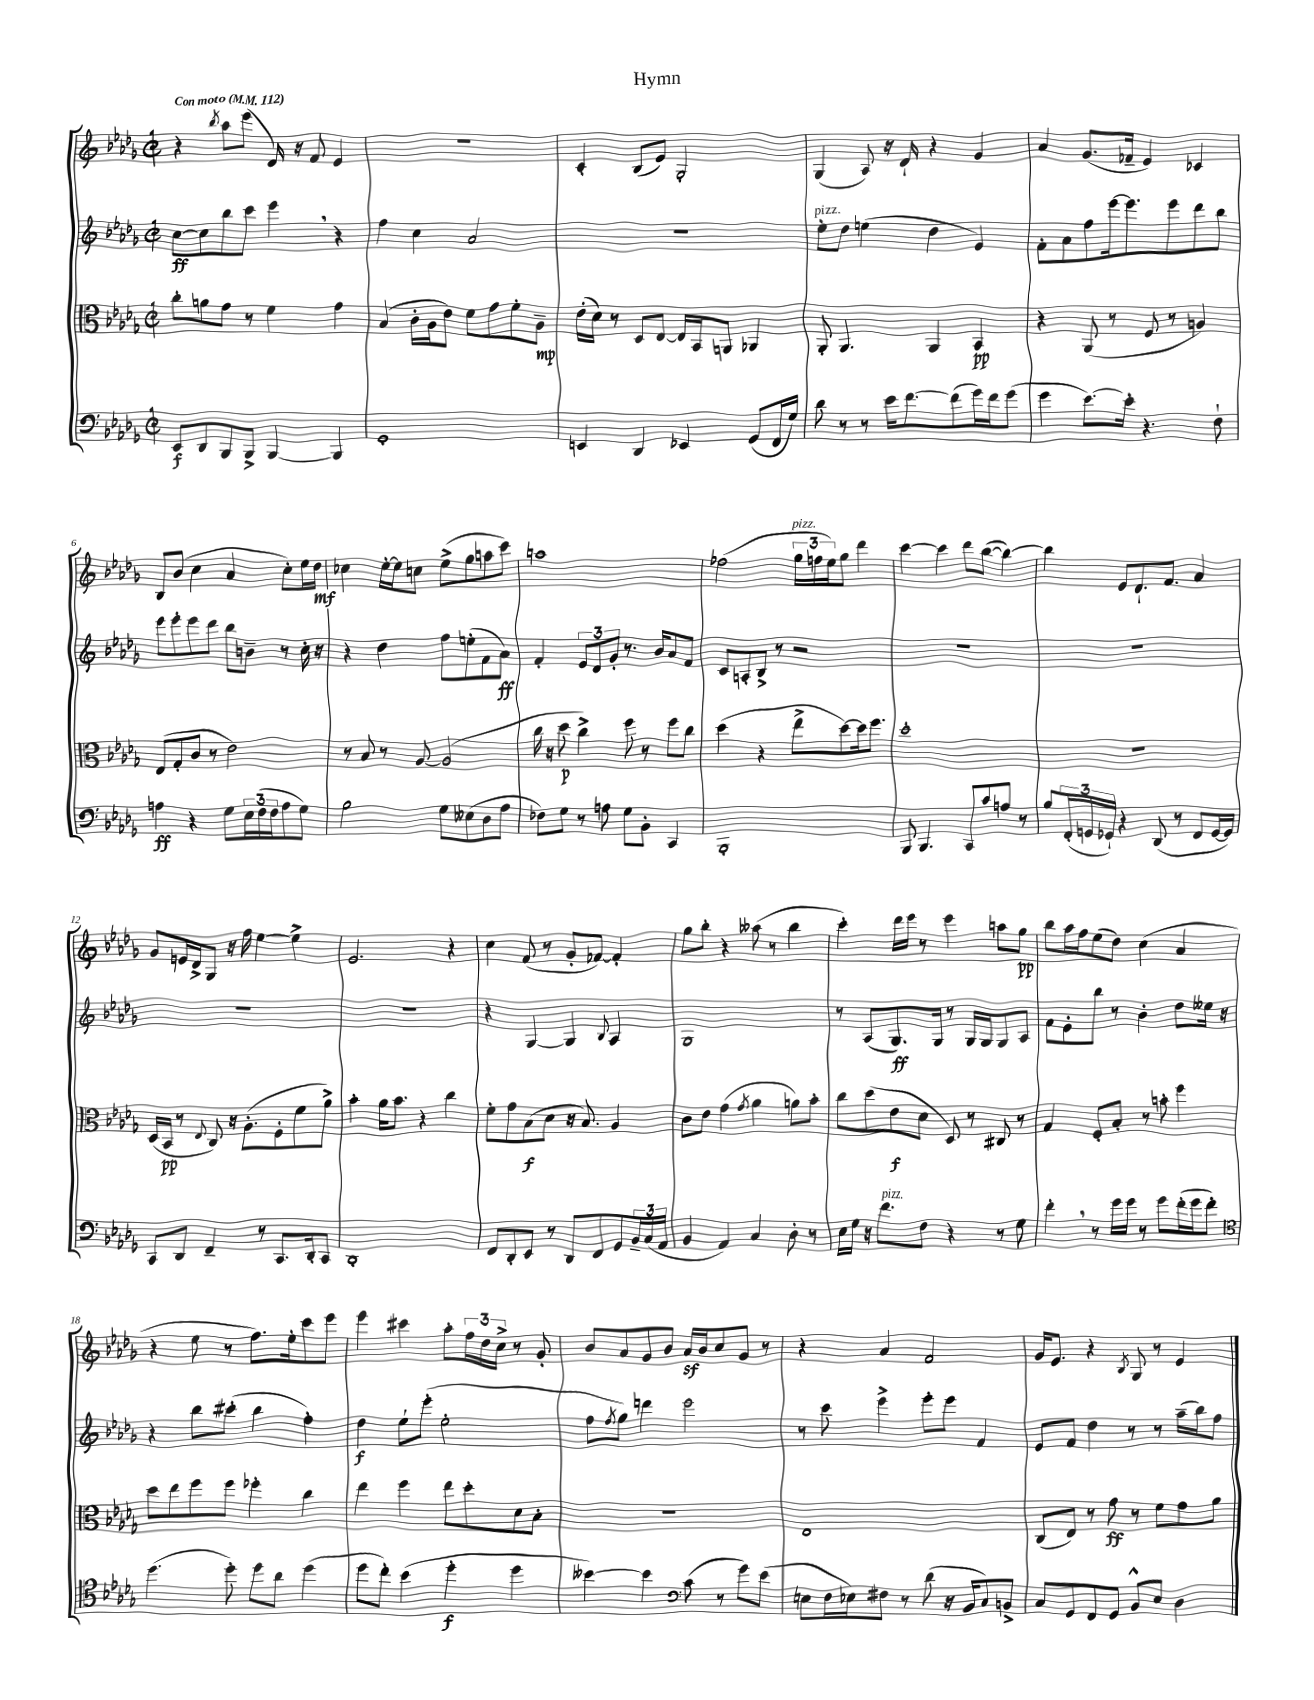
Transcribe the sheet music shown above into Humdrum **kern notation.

**kern	**dynam	**kern	**dynam	**kern	**dynam	**kern	**dynam
*part4	*part4	*part3	*part3	*part2	*part2	*part1	*part1
*staff4	*staff4	*staff3	*staff3	*staff2	*staff2	*staff1	*staff1
*clefF4	*	*clefC3	*	*clefG2	*	*clefG2	*
*k[b-e-a-d-g-]	*	*k[b-e-a-d-g-]	*	*k[b-e-a-d-g-]	*	*k[b-e-a-d-g-]	*
*M2/2	*	*M2/2	*	*M2/2	*	*M2/2	*
*met(c|)	*	*met(c|)	*	*met(c|)	*	*met(c|)	*
*MM112	*	*MM112	*	*MM112	*	*MM112	*
=1	=1	=1	=1	=1	=1	=1	=1
!	!	!	!	!	!	!LO:TX:a:B:t=Con moto	!
8EE-/L	f	8cc'\L	.	[8cc\L	ff	4r	.
8DD-/	.	8an\	.	8cc\]	.	.	.
.	.	.	.	.	.	8qbb-/	.
8BBB-/	.	8g-\J	.	8bb-\	.	8aa-\L	.
8BBB-^/J	.	8r	.	8ccc\J	.	(8eee-\J	.
[4BBB-/	.	4f\	.	4eee-,\	.	16d-/)	.
.	.	.	.	.	.	16r	.
.	.	.	.	.	.	8f/	.
4BBB-/]	.	4g-\	.	4r	.	4e-/	.
=2	=2	=2	=2	=2	=2	=2	=2
1GG-'	.	(4B-/	.	4ff\	.	1r	.
.	.	16c'\LL	.	4cc\	.	.	.
.	.	16A-\J	.	.	.	.	.
.	.	8e-\J)	.	.	.	.	.
.	.	8f\L	.	2a-/	.	.	.
.	.	8g-\	.	.	.	.	.
.	.	8f'\	.	.	.	.	.
.	.	8A-~\J	mp	.	.	.	.
=3	=3	=3	=3	=3	=3	=3	=3
4EEn/	.	(16e-'\LL	.	1r	.	4c'/	.
.	.	16d-\JJ)	.	.	.	.	.
.	.	8r	.	.	.	.	.
4DD-/	.	8D-/L	.	.	.	(8B-/L	.
.	.	[8E-/J	.	.	.	8e-/J)	.
4EE-X/	.	16E-/LL]	.	.	.	2G-'/	.
.	.	16BB-/J	.	.	.	.	.
.	.	8AAn/J	.	.	.	.	.
(8GG-/L	.	4AA-X/	.	.	.	.	.
16FF/L	.	.	.	.	.	.	.
16G-/JJ)	.	.	.	.	.	.	.
=4	=4	=4	=4	=4	=4	=4	=4
!	!	!	!	!LO:TX:a:i:t=pizz.	!	!	!
8d-\	.	8AA-'/	.	8ee-'\L	.	(4G-/	.
8r	.	4.AA-/	.	8dd-\J	.	.	.
8r	.	.	.	(4een\	.	8A-/)	.
16e-\KL	.	.	.	.	.	16r	.
[8.f\	.	.	.	.	.	16d-`/	.
.	.	4AA-/	.	4dd-\	.	4r	.
(8f\]	.	.	.	.	.	.	.
16g-\L)	.	4BB-/	pp	4e-/)	.	4g-/	.
16f\J	.	.	.	.	.	.	.
(8g-\J	.	.	.	.	.	.	.
=5	=5	=5	=5	=5	=5	=5	=5
4g-\	.	4r	.	8f'\L	.	4a-/	.
.	.	.	.	8a-\	.	.	.
[8.e-\L)	.	(8AA-/	.	8ff\	.	(8.g-/L	.
.	.	8r	.	[16eee-\k	.	.	.
16e-'\Jk]	.	.	.	8.eee-\]	.	16f-X~/Jk	.
4.r	.	8F/	.	.	.	4e-/)	.
.	.	8r	.	8eee-\	.	.	.
.	.	4An/)	.	8ddd-\	.	4c-X/	.
8F`\	.	.	.	8bb-\J	.	.	.
!!LO:LB:g=z
=6	=6	=6	=6	=6	=6	=6	=6
4An\	ff	(8E-/L	.	8eee-\L	.	8B-/L	.
.	.	8G-'/	.	8eee-'\	.	(8b-/J	.
4r	.	8c/J	.	8eee-\	.	4cc\	.
.	.	8r	.	8ddd-\J	.	.	.
8G-\L	.	2e-\)	.	8bb-\L	.	4a-/	.
24E-\L	.	.	.	8bn~\J	.	.	.
(24F\	.	.	.	.	.	.	.
24F\J	.	.	.	.	.	.	.
8A\	.	.	.	8r	.	8cc'\L)	.
8G-\J)	.	.	.	16cc'\	.	16ee-\L	.
.	.	.	.	16r	.	16dd-\JJ	mf
=7	=7	=7	=7	=7	=7	=7	=7
2B-\	.	8r	.	4r	.	4cc-X\	.
.	.	8B-/	.	.	.	.	.
.	.	8r	.	4dd-\	.	[16ee-'\LL	.
.	.	.	.	.	.	16ee-\J]	.
.	.	[8A-/	.	.	.	8ccn\J	.
8G-\L	.	(2A-/]	.	8ff\L	.	(8ee-^\L	.
(8E--X\	.	.	.	(8een'\	.	8gg-\	.
8D-\	.	.	.	8f\	.	8aan\	.
8A-\J	.	.	.	8a-\J)	ff	8ccc\J)	.
=8	=8	=8	=8	=8	=8	=8	=8
8F-X\L)	.	16cc\	.	4f'/	.	1aan	.
.	.	16r	.	.	.	.	.
8G-\J	.	8dd-\	p	.	.	.	.
8r	.	4cc^\)	.	12e-/L	.	.	.
.	.	.	.	12d-/	.	.	.
8An\	.	.	.	.	.	.	.
.	.	.	.	12g-'/J	.	.	.
8G-\L	.	8ff\	.	8.r	.	.	.
8BB-'\J	.	8r	.	.	.	.	.
.	.	.	.	16b-/KL	.	.	.
4CC/	.	8ff\L	.	8a-/	.	.	.
.	.	8cc\J	.	8f/J	.	.	.
=9	=9	=9	=9	=9	=9	=9	=9
1BBB-'	.	(4dd-\	.	8c/L	.	(2ff-X\	.
.	.	.	.	8An'/	.	.	.
.	.	4r	.	8B-^/J	.	.	.
.	.	.	.	8r	.	.	.
!	!	!	!	!	!	!LO:TX:a:i:t=pizz.	!
.	.	8ee-^\L	.	2r	.	24gg-\LL	.
.	.	.	.	.	.	24ffn\	.
.	.	.	.	.	.	24ee-\J)	.
.	.	[8dd-\)	.	.	.	8gg-\J	.
.	.	16dd-\k]	.	.	.	4ddd-\	.
.	.	8.ff\J	.	.	.	.	.
=10	=10	=10	=10	=10	=10	=10	=10
8BBB-/	.	1dd-'	.	1r	.	[4ccc\	.
4.BBB-/	.	.	.	.	.	.	.
.	.	.	.	.	.	4ccc\]	.
8CC/L	.	.	.	.	.	8ddd-\L	.
8c/	.	.	.	.	.	([8bb-\J	.
8An/J	.	.	.	.	.	4bb-\_)	.
8r	.	.	.	.	.	.	.
=11	=11	=11	=11	=11	=11	=11	=11
8B-/L	.	1r	.	1r	.	4bb-\]	.
(24FF'/L	.	.	.	.	.	.	.
24GGn/	.	.	.	.	.	.	.
24GG-X`/JJ)	.	.	.	.	.	.	.
4r	.	.	.	.	.	8e-/L	.
.	.	.	.	.	.	8.d-`/	.
(8DD-/	.	.	.	.	.	.	.
.	.	.	.	.	.	8.f/J	.
8r	.	.	.	.	.	.	.
8FF/L	.	.	.	.	.	4a-/	.
[16GG-/L	.	.	.	.	.	.	.
16GG-/JJ])	.	.	.	.	.	.	.
!!LO:LB:g=z
=12	=12	=12	=12	=12	=12	=12	=12
8CC/L	.	(16D-/LL	.	1r	.	8g-/L	.
.	.	16BB-/JJ	pp	.	.	.	.
8DD-/J	.	8r	.	.	.	16en/L	.
.	.	.	.	.	.	16d-^/J	.
.	.	8qqE-/	.	.	.	.	.
4FF~/	.	8C/)	.	.	.	8G-/J	.
.	.	16r	.	.	.	16r	.
.	.	(8.A-'\L	.	.	.	16ff\	.
8r	.	.	.	.	.	[4ee-\	.
8.CC/L	.	8F'\	.	.	.	.	.
.	.	8f\	.	.	.	4ee-^\]	.
16DD-'/k	.	.	.	.	.	.	.
8CC/J	.	8a-^\J)	.	.	.	.	.
=13	=13	=13	=13	=13	=13	=13	=13
1DD-'	.	4b-'\	.	1r	.	2.e-/	.
.	.	16a-\KL	.	.	.	.	.
.	.	8.b-\J	.	.	.	.	.
.	.	4r	.	.	.	.	.
.	.	4cc\	.	.	.	4r	.
=14	=14	=14	=14	=14	=14	=14	=14
8FF/L	.	8f'\L	.	4r	.	4cc\	.
8DD-'/	.	8g-\	.	.	.	.	.
8EE-/J	.	(8B-\	f	[4G-/	.	(8f/	.
8r	.	8d-\J	.	.	.	8r	.
8DD-/L	.	16r	.	4G-/]	.	8g-'/L	.
.	.	8.B-/)	.	.	.	.	.
8FF/	.	.	.	.	.	[8f-X/J)	.
.	.	.	.	8qqB-/	.	.	.
8GG-/	.	4A-/	.	4A-/	.	4f-'/]	.
24BB-~/L	.	.	.	.	.	.	.
(24C/	.	.	.	.	.	.	.
24AA-/JJ	.	.	.	.	.	.	.
=15	=15	=15	=15	=15	=15	=15	=15
4BB-/	.	8c\L	.	1G-	.	8gg-\L	.
.	.	8e-\J	.	.	.	8bb-'\J	.
4AA-/)	.	(4g-\	.	.	.	4r	.
.	.	8qg-/	.	.	.	.	.
4C/	.	4a-\	.	.	.	(8aa--X\	.
.	.	.	.	.	.	8r	.
8D-'\	.	8an\L)	.	.	.	4bb-\	.
8r	.	8b-'\J	.	.	.	.	.
=16	=16	=16	=16	=16	=16	=16	=16
16E-\LL	.	8cc\L	.	8r	.	4ccc'\)	.
16G-\JJ	.	.	.	.	.	.	.
16r	.	(8dd-\	.	(8A-/L	.	.	.
!LO:TX:a:i:t=pizz.	!	!	!	!	!	!	!
8.f\L	.	.	.	.	.	.	.
.	.	8e-\	f	8.G-/)	ff	16ddd-\LL	.
.	.	.	.	.	.	16eee-\JJ	.
8F\J	.	8d-\J	.	.	.	8r	.
.	.	.	.	16G-/Jk	.	.	.
4r	.	8D-/)	.	8r	.	4eee-\	.
.	.	8r	.	16G-/LL	.	.	.
.	.	.	.	16G-/J	.	.	.
8r	.	8C#X/	.	8G-/	.	8aan\L	.
8G-\	.	8r	.	8A-/J	.	8gg-\J	pp
=17	=17	=17	=17	=17	=17	=17	=17
4f',\	.	4G-/	.	8f\L	.	8bb-\L	.
.	.	.	.	8e-'\	.	16aa-\L	.
.	.	.	.	.	.	16ff\J	.
8r	.	8F'/L	.	8bb-\J	.	(8ee-\	.
16g-\LL	.	8B-'/J	.	8r	.	8dd-\J)	.
16g-\JJ	.	.	.	.	.	.	.
8r	.	8r	.	4b-'\	.	(4cc\	.
8g-\L	.	8bn'\	.	.	.	.	.
(16f'\L	.	4ff\	.	8dd-\L	.	4a-/	.
16g-\J	.	.	.	.	.	.	.
8f'\J)	.	.	.	16ee--X\Jk	.	.	.
.	.	.	.	16r	.	.	.
!!LO:LB:g=z
=18	=18	=18	=18	=18	=18	=18	=18
*clefC4	*	*	*	*	*	*	*
(4.dd-\	.	8dd-\L	.	4r	.	4r	.
.	.	8ee-\	.	.	.	.	.
.	.	8ff\	.	8bb-\L	.	8ee-\	.
8dd-'\)	.	8ff\J	.	(8ccc#X'\J	.	8r	.
8dd-\L	.	4ff-X'\	.	4bb-\	.	8.ff\L)	.
8a-\J	.	.	.	.	.	.	.
.	.	.	.	.	.	16ee-'\k	.
(4dd-\	.	4cc\	.	4ff'\)	.	8ccc\	.
.	.	.	.	.	.	8eee-\J	.
=19	=19	=19	=19	=19	=19	=19	=19
8dd-\L	.	4ee-\	.	4dd-\	f	4eee-\	.
8cc'\J)	.	.	.	.	.	.	.
(4b-\	.	4ff\	.	8ee-`\L	.	4ccc#X\	.
.	.	.	.	(8eee-'\J	.	.	.
4dd-'\	f	8ee-\L	.	2ee-'\	.	8aa-'\L	.
.	.	8dd-'\	.	.	.	24ff\L	.
.	.	.	.	.	.	24dd-\	.
.	.	.	.	.	.	24cc^\JJ	.
4dd-\	.	8d-\	.	.	.	8r	.
.	.	8B-'\J	.	.	.	8g-'/	.
=20	=20	=20	=20	=20	=20	=20	=20
[4b--X\)	.	1r	.	8ff\L	.	8b-/L	.
.	.	.	.	8qff/	.	.	.
.	.	.	.	8gg-\J)	.	8a-/	.
4b--\]	.	.	.	4dddn\	.	8g-/	.
.	.	.	.	.	.	8b-/J	.
*clefF4	*	*	*	*	*	*	*
(8c\	.	.	.	2eee-\	.	16a-z/LL	.
.	.	.	.	.	.	16b-/J	.
8r	.	.	.	.	.	8cc/	.
8g-\L)	.	.	.	.	.	8g-/J	.
(8e-\J	.	.	.	.	.	8r	.
=21	=21	=21	=21	=21	=21	=21	=21
8En\L	.	1E-	.	8r	.	4r	.
16F\L	.	.	.	8ccc\	.	.	.
16E-X\J)	.	.	.	.	.	.	.
8F#X\J	.	.	.	4eee-^\	.	4a-/	.
8r	.	.	.	.	.	.	.
(8d-\	.	.	.	8eee-'\L	.	2f/	.
16r	.	.	.	8eee-\J	.	.	.
16BB-/KL	.	.	.	.	.	.	.
8C/)	.	.	.	4f/	.	.	.
8BBn^/J	.	.	.	.	.	.	.
=22	=22	=22	=22	=22	=22	=22	=22
8C/L	.	(8C/L	.	8e-/L	.	16g-/KL	.
.	.	.	.	.	.	8.e-/J	.
8GG-/	.	8E-/J)	.	8f/J	.	.	.
8FF/	.	8r	.	4dd-\	.	4r	.
8GG-/J	.	8g-\	ff	.	.	.	.
.	.	.	.	.	.	8qB-/	.
8BB-^^/L	.	8r	.	8r	.	8G-/	.
8E-/J	.	8f\L	.	8r	.	8r	.
4D-\	.	8g-\	.	(16aa-~\LL	.	4e-/	.
.	.	.	.	16bb-\J)	.	.	.
.	.	8a-\J	.	8ff\J	.	.	.
==	==	==	==	==	==	==	==
*-	*-	*-	*-	*-	*-	*-	*-
